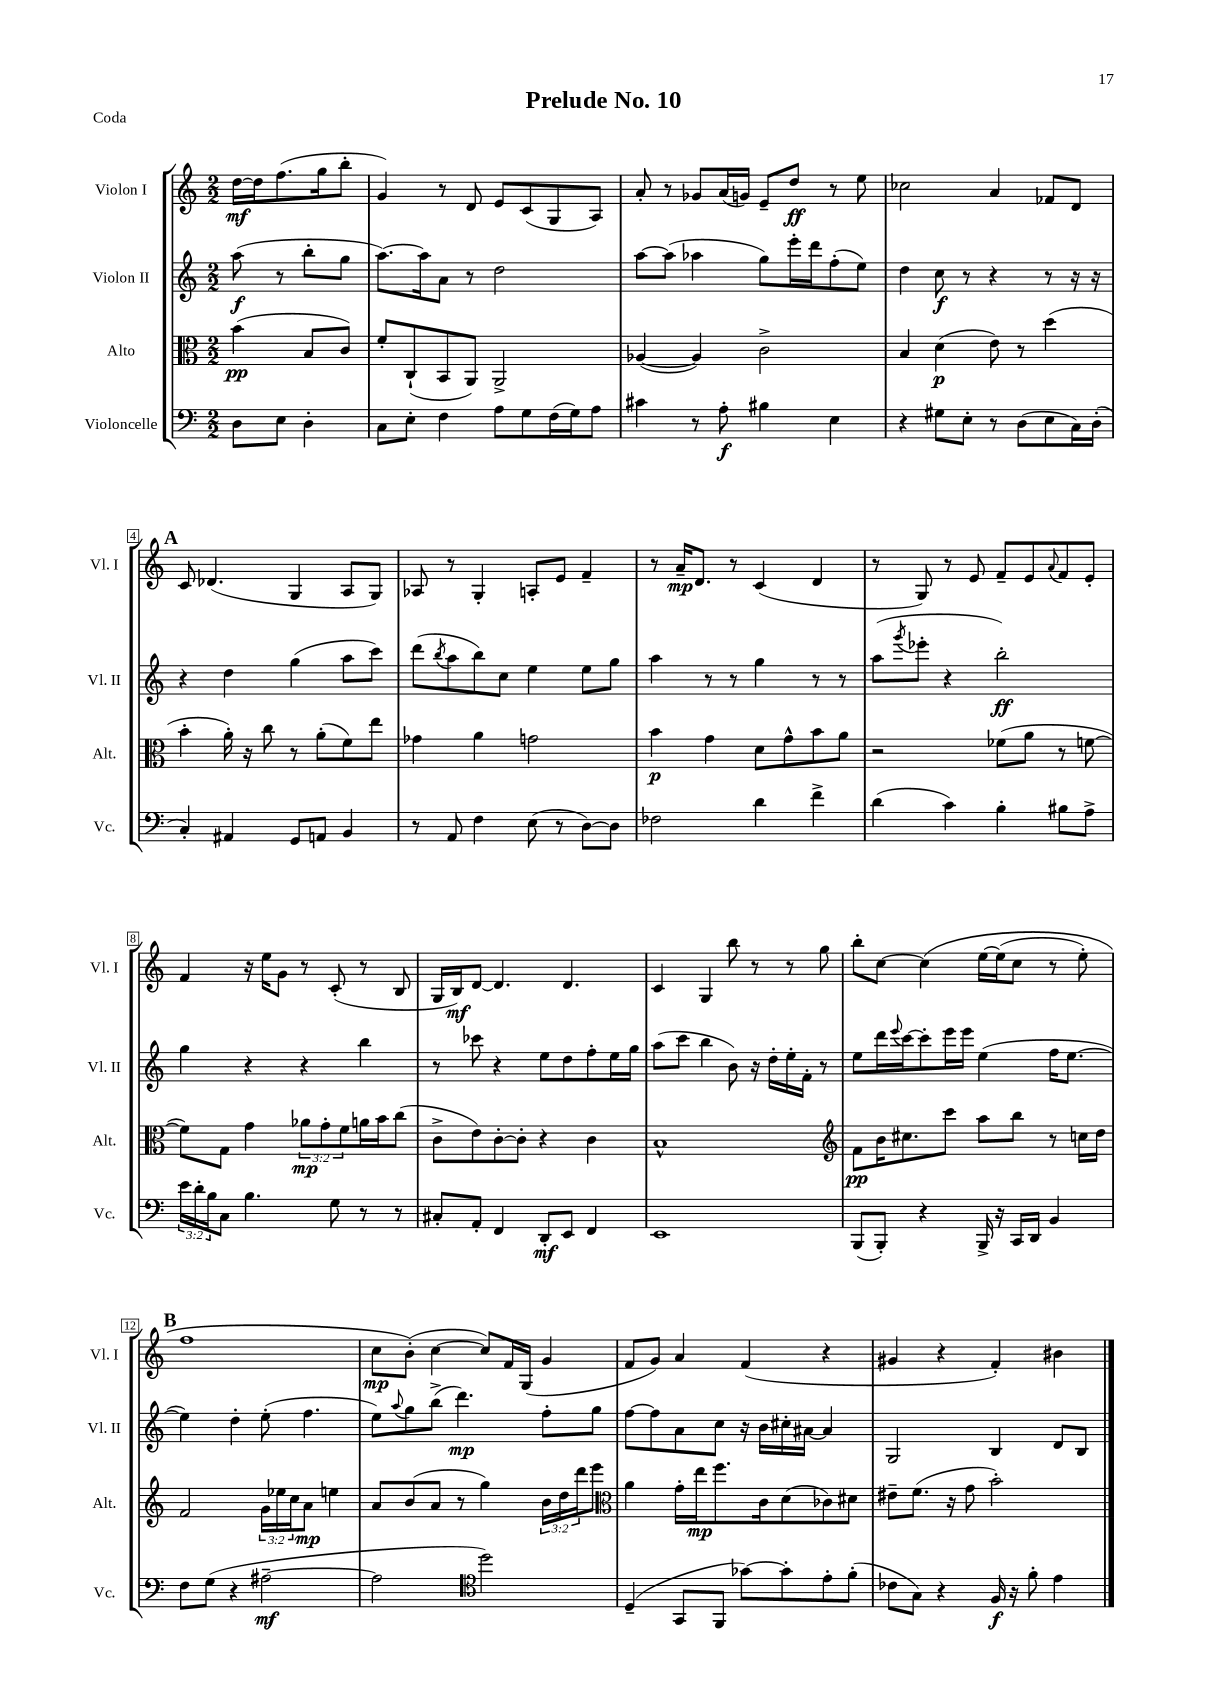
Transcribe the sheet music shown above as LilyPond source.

\header { title = "Prelude No. 10" piece = "Coda" }
<<
\new StaffGroup <<
\new Staff = "s0" \with { instrumentName = "Violon I" shortInstrumentName = "Vl. I" } {
    \clef treble \key c \major \numericTimeSignature \time 2/2 \partial 2
    d''16~\mf d''16 f''8.( g''16 b''8-. |
    g'4) r8 d'8 e'8 c'8( g8 a8) |
    a'8-. r8 ges'8 a'16( g'16) e'8-- d''8\ff r8 e''8 |
    ces''2 a'4 fes'8 d'8 |
    \mark \markup { \bold "A" } c'8 des'4.( g4 a8 g8) |
    aes8 r8 g4-. a8-. e'8 f'4-- |
    r8 a'16--\mp d'8. r8 c'4( d'4 |
    r8 g8) r8 e'8 f'8-- e'8 \appoggiatura { a'8 } f'8 e'8-. |
    f'4 r16 e''16 g'8 r8 c'8-.( r8 b8 |
    g16 b16\mf) d'8~ d'4. d'4. |
    c'4 g4 b''8 r8 r8 g''8 |
    b''8-. c''8~ c''4\( e''16~ e''16( c''8 r8 e''8-.) |
    \mark \markup { \bold "B" } f''1 |
    c''8\mp b'8-.(\) c''4~ c''8) f'16 g16( g'4 |
    f'8 g'8) a'4 f'4( r4 |
    gis'4 r4 f'4-.) bis'4 \bar "|." |
}
\new Staff = "s1" \with { instrumentName = "Violon II" shortInstrumentName = "Vl. II" } {
    \clef treble \key c \major \numericTimeSignature \time 2/2 \partial 2
    a''8\f( r8 b''8-. g''8 |
    a''8.~) a''16 a'8 r8 d''2 |
    a''8~ a''8( aes''4 g''8) e'''16-. d'''16 f''8-.( e''8) |
    d''4 c''8\f r8 r4 r8 r16 r16 |
    \mark \markup { \bold "A" } r4 d''4 g''4( a''8 c'''8) |
    d'''8( \acciaccatura { b''8 } a''8 b''8) c''8 e''4 e''8 g''8 |
    a''4 r8 r8 g''4 r8 r8 |
    a''8( \acciaccatura { g'''8 } ees'''8-. r4 b''2-.\ff) |
    g''4 r4 r4 b''4 |
    r8 ces'''8 r4 e''8 d''8 f''8-. e''16 g''16 |
    a''8( c'''8 b''4 b'8) r16 d''16-. e''16-. f'16-. r8 |
    e''8 d'''16 \appoggiatura { e'''8 } c'''16~ c'''8-. e'''16 e'''16 e''4( f''16 e''8.~ |
    \mark \markup { \bold "B" } e''4) d''4-. e''8-.( f''4. |
    e''8) \appoggiatura { a''8 } g''8 b''8->( d'''4.\mp) f''8-. g''8 |
    f''8~ f''8 a'8 c''8 r16 b'16 cis''16-. ais'16~ ais'4 |
    g2 b4 d'8 b8 \bar "|." |
}
\new Staff = "s2" \with { instrumentName = "Alto" shortInstrumentName = "Alt." } {
    \clef alto \key c \major \numericTimeSignature \time 2/2 \override Staff.TupletNumber.text = #tuplet-number::calc-fraction-text \partial 2
    b'4\pp( b8 c'8) |
    f'8-. c8-!( b,8 a,8) a,2-> |
    aes4~( aes4) c'2-> |
    b4 d'4\p( e'8) r8 d''4( |
    \mark \markup { \bold "A" } b'4-. a'16-.) r16 c''8 r8 a'8-.( f'8) e''8 |
    ges'4 a'4 g'2 |
    b'4\p g'4 d'8 g'8-^ b'8 a'8 |
    r2 fes'8( a'8 r8 f'8~ |
    f'8) g8 g'4 \tuplet 3/2 { aes'8\mp g'8-. f'8 } a'16 b'16 c''8( |
    c'8-> e'8) c'8~-. c'8-. r4 c'4 |
    b1-^ |
    \clef treble f'8\pp b'16 cis''8. c'''8 a''8 b''8 r8 c''16 d''16 |
    \mark \markup { \bold "B" } f'2 \tuplet 3/2 { g'16 ees''16 c''16 } a'8\mp e''4 |
    a'8 b'8( a'8 r8 g''4) \tuplet 3/2 { b'16 d''16 d'''16 } e'''8 |
    \clef alto a'4 g'16-. e''16\mp f''8. c'16 d'8( ces'8) dis'8 |
    eis'8-- f'8.( r16 g'8 b'2-.) \bar "|." |
}
\new Staff = "s3" \with { instrumentName = "Violoncelle" shortInstrumentName = "Vc." } {
    \clef bass \key c \major \numericTimeSignature \time 2/2 \override Staff.TupletNumber.text = #tuplet-number::calc-fraction-text \partial 2
    d8 e8 d4-. |
    c8 e8-. f4 a8 g8 f16( g16) a8 |
    cis'4 r8 a8-.\f bis4 e4 |
    r4 gis8 e8-. r8 d8( e8 c16) d16-.( |
    \mark \markup { \bold "A" } c4-.) ais,4 g,8 a,8 b,4 |
    r8 a,8 f4 e8( r8 d8~) d8 |
    fes2 d'4 f'4-> |
    d'4( c'4) b4-. bis8 a8-> |
    \tuplet 3/2 { e'16 d'16-. b16 } c8 b4. g8 r8 r8 |
    cis8-. a,8-. f,4 d,8-.\mf e,8 f,4 |
    e,1 |
    b,,8( b,,8-.) r4 b,,16-> r16 c,16 d,16 b,4 |
    \mark \markup { \bold "B" } f8 g8( r4 ais2~--\mf |
    ais2 \clef tenor d''2) |
    d4--( g,8 f,8 ges'8~) ges'8-. e'8-. f'8-.( |
    ces'8 g8) r4 f16\f r16 f'8-. e'4 \bar "|." |
}
>>
>>
\layout { \context { \Score \override BarNumber.stencil = #(make-stencil-boxer 0.1 0.3 ly:text-interface::print) } }
